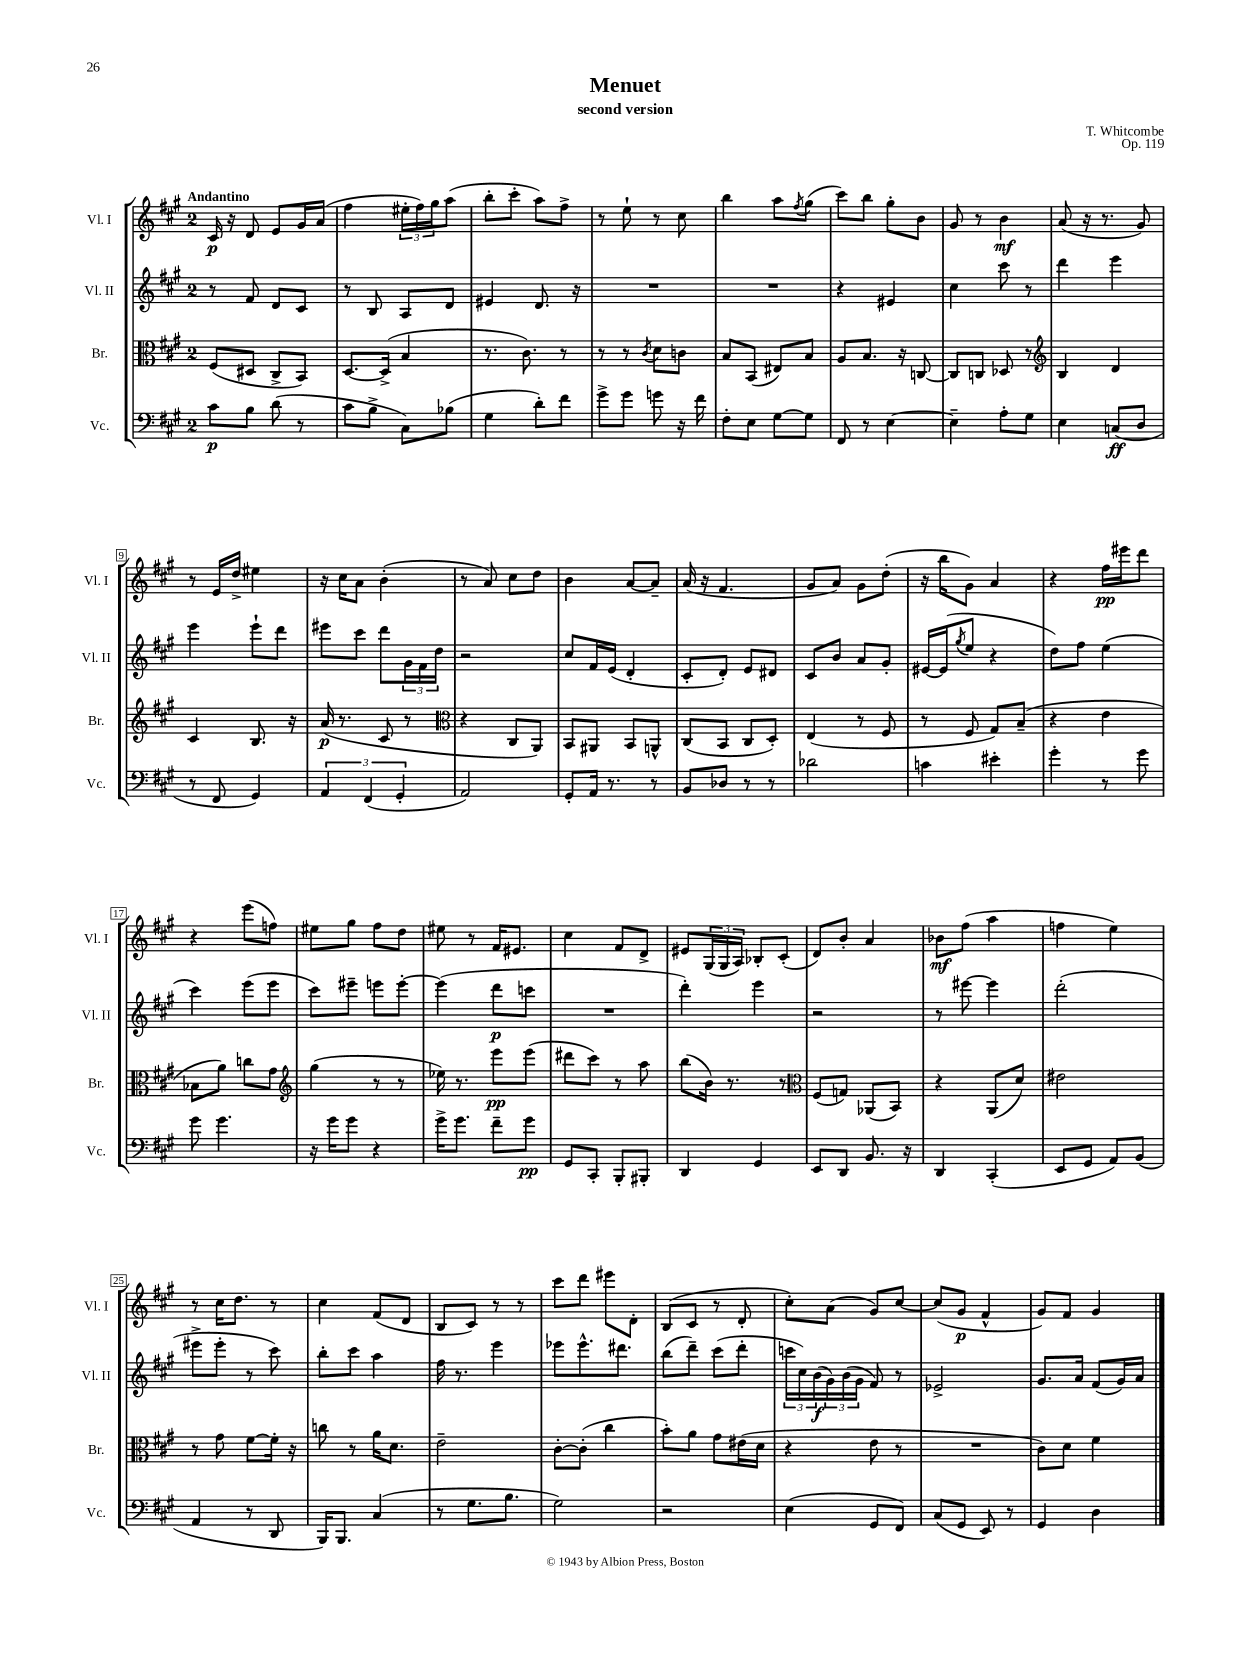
\header { title = "Menuet" composer = "T. Whitcombe" subtitle = "second version" opus = "Op. 119" }
<<
\new StaffGroup <<
\new Staff = "s0" \with { instrumentName = "Vl. I" shortInstrumentName = "Vl. I" } {
    \clef treble \key a \major \once \override Staff.TimeSignature.style = #'single-digit \time 2/4 \tempo "Andantino"
    cis'16\p r16 d'8 e'8 gis'16 a'16( |
    fis''4 \tuplet 3/2 { eis''16-. fis''16) gis''16 } a''8( |
    b''8-. cis'''8-. a''8) fis''8-> |
    r8 e''8-! r8 cis''8 |
    b''4 a''8 \acciaccatura { fis''8 } gis''8( |
    cis'''8) b''8 gis''8-. b'8 |
    gis'8 r8 b'4\mf |
    a'8( r16 r8. gis'8) |
    r8 e'16 d''16-> eis''4 |
    r16 cis''16 a'8 b'4-.( |
    r8 a'8) cis''8 d''8 |
    b'4 a'8~ a'8-- |
    a'16( r16 fis'4. |
    gis'8 a'8) gis'8 d''8-.( |
    r16 b''16 gis'8) a'4 |
    r4 fis''16\pp eis'''16 d'''8 |
    r4 e'''8( f''8) |
    eis''8 gis''8 fis''8 d''8 |
    eis''8 r8 fis'16 eis'8. |
    cis''4 fis'8 d'8-> |
    eis'8 \tuplet 3/2 { gis16( gis16 a16) } bes8-. cis'8-.( |
    d'8) b'8-. a'4 |
    bes'8\mf fis''8( a''4 |
    f''4 e''4) |
    r8 cis''16 d''8. r8 |
    cis''4 fis'8( d'8 |
    b8 cis'8) r8 r8 |
    cis'''8 d'''8 eis'''8 d'8-. |
    b8( cis'8 r8 d'8-. |
    cis''8-.) a'8( gis'8) cis''8~ |
    cis''8( gis'8\p fis'4-^ |
    gis'8) fis'8 gis'4 \bar "|." |
}
\new Staff = "s1" \with { instrumentName = "Vl. II" shortInstrumentName = "Vl. II" } {
    \clef treble \key a \major \once \override Staff.TimeSignature.style = #'single-digit \time 2/4
    r8 fis'8 d'8 cis'8 |
    r8 b8 a8 d'8 |
    eis'4 d'8. r16 |
    R2 |
    R2 |
    r4 eis'4 |
    cis''4 cis'''8 r8 |
    d'''4 e'''4 |
    e'''4 e'''8-! d'''8 |
    eis'''8 cis'''8 d'''8 \tuplet 3/2 { gis'16 fis'16 d''16 } |
    r2 |
    cis''8 fis'16 e'16( d'4-. |
    cis'8-. d'8-.) e'8 dis'8 |
    cis'8 b'8 a'8 gis'8-. |
    eis'16~ eis'16( \acciaccatura { gis''8 } e''8 r4 |
    d''8) fis''8 e''4( |
    cis'''4) e'''8( e'''8 |
    cis'''8) eis'''8-- e'''8 e'''8~-. |
    e'''4( d'''8\p c'''8 |
    R2 |
    d'''4-.) e'''4 |
    r2 |
    r8 eis'''8~ eis'''4 |
    d'''2-.( |
    eis'''8-> eis'''8-. r8 cis'''8) |
    b''8-. cis'''8 a''4 |
    fis''16 r8. e'''4 |
    ees'''8 ees'''8.-^ dis'''8. |
    b''8( d'''8--) cis'''8( d'''8-. |
    \tuplet 3/2 { c'''16 cis''16) b'16\f( } \tuplet 3/2 { gis'16) b'16( gis'16 } fis'8) r8 |
    ees'2-> |
    gis'8. a'16 fis'8( gis'16) a'16 \bar "|." |
}
\new Staff = "s2" \with { instrumentName = "Br." shortInstrumentName = "Br." } {
    \clef alto \key a \major \once \override Staff.TimeSignature.style = #'single-digit \time 2/4
    fis8( dis8 cis8-> b,8) |
    d8.~ d16->( b4 |
    r8. cis'8.) r8 |
    r8 r8 \acciaccatura { cis'8 } d'8 c'8 |
    b8 b,8( eis8) b8 |
    a8 b8. r16 c8~ |
    c8 c8 des8 r8 |
    \clef treble b4 d'4 |
    cis'4 b8. r16 |
    a'16\p( r8. cis'8 r8 |
    \clef alto r4 cis8 a,8) |
    b,8 ais,8 b,8 a,8-^ |
    cis8( b,8 cis8 d8-.) |
    e4( r8 fis8 |
    r8 fis8 gis8) b8--( |
    r4 e'4 |
    bes8 a'8) c''8 gis'8 |
    \clef treble gis''4( r8 r8 |
    ees''16) r8. e'''8\pp e'''8( |
    dis'''8 cis'''8) r8 a''8 |
    b''8( b'16) r8. r8 |
    \clef alto fis8( g8) aes,8( b,8) |
    r4 a,8( d'8) |
    eis'2 |
    r8 gis'8 fis'8~ fis'16-. r16 |
    c''8 r8 a'16 d'8. |
    e'2-- |
    cis'8~-. cis'8-.( cis''4 |
    b'8-.) a'8 gis'8 eis'16( d'16 |
    r4 e'8 r8 |
    R2 |
    cis'8) d'8 fis'4 \bar "|." |
}
\new Staff = "s3" \with { instrumentName = "Vc." shortInstrumentName = "Vc." } {
    \clef bass \key a \major \once \override Staff.TimeSignature.style = #'single-digit \time 2/4
    cis'8\p b8 d'8( r8 |
    cis'8 b8-> cis8) bes8( |
    gis4 d'8-.) fis'8 |
    gis'8-> gis'8 g'8 r16 fis'16 |
    fis8-. e8 gis8~ gis8 |
    fis,8 r8 e4~ |
    e4-- a8-. gis8 |
    e4 c8\ff( d8 |
    r8 fis,8 gis,4) |
    \tuplet 3/2 { a,4 fis,4( gis,4-. } |
    a,2) |
    gis,8-. a,16 r8. r8 |
    b,8 des8 r8 r8 |
    des'2 |
    c'4 eis'4-. |
    gis'4-. r8 gis'8 |
    gis'8 gis'4. |
    r16 gis'16 gis'8 r4 |
    gis'16-> gis'8. fis'8-- gis'8\pp |
    gis,8 cis,8-. b,,8-. bis,,8-. |
    d,4 gis,4 |
    e,8 d,8 b,8. r16 |
    d,4 cis,4-.( |
    e,8 gis,8 a,8) b,8( |
    a,4 r8 d,8 |
    b,,16) b,,8. cis4( |
    r8 gis8. b8. |
    gis2) |
    r2 |
    e4( gis,8 fis,8) |
    cis8( gis,8 e,8) r8 |
    gis,4 d4 \bar "|." |
}
>>
>>
\layout { \context { \Score \override BarNumber.stencil = #(make-stencil-boxer 0.1 0.3 ly:text-interface::print) } }
